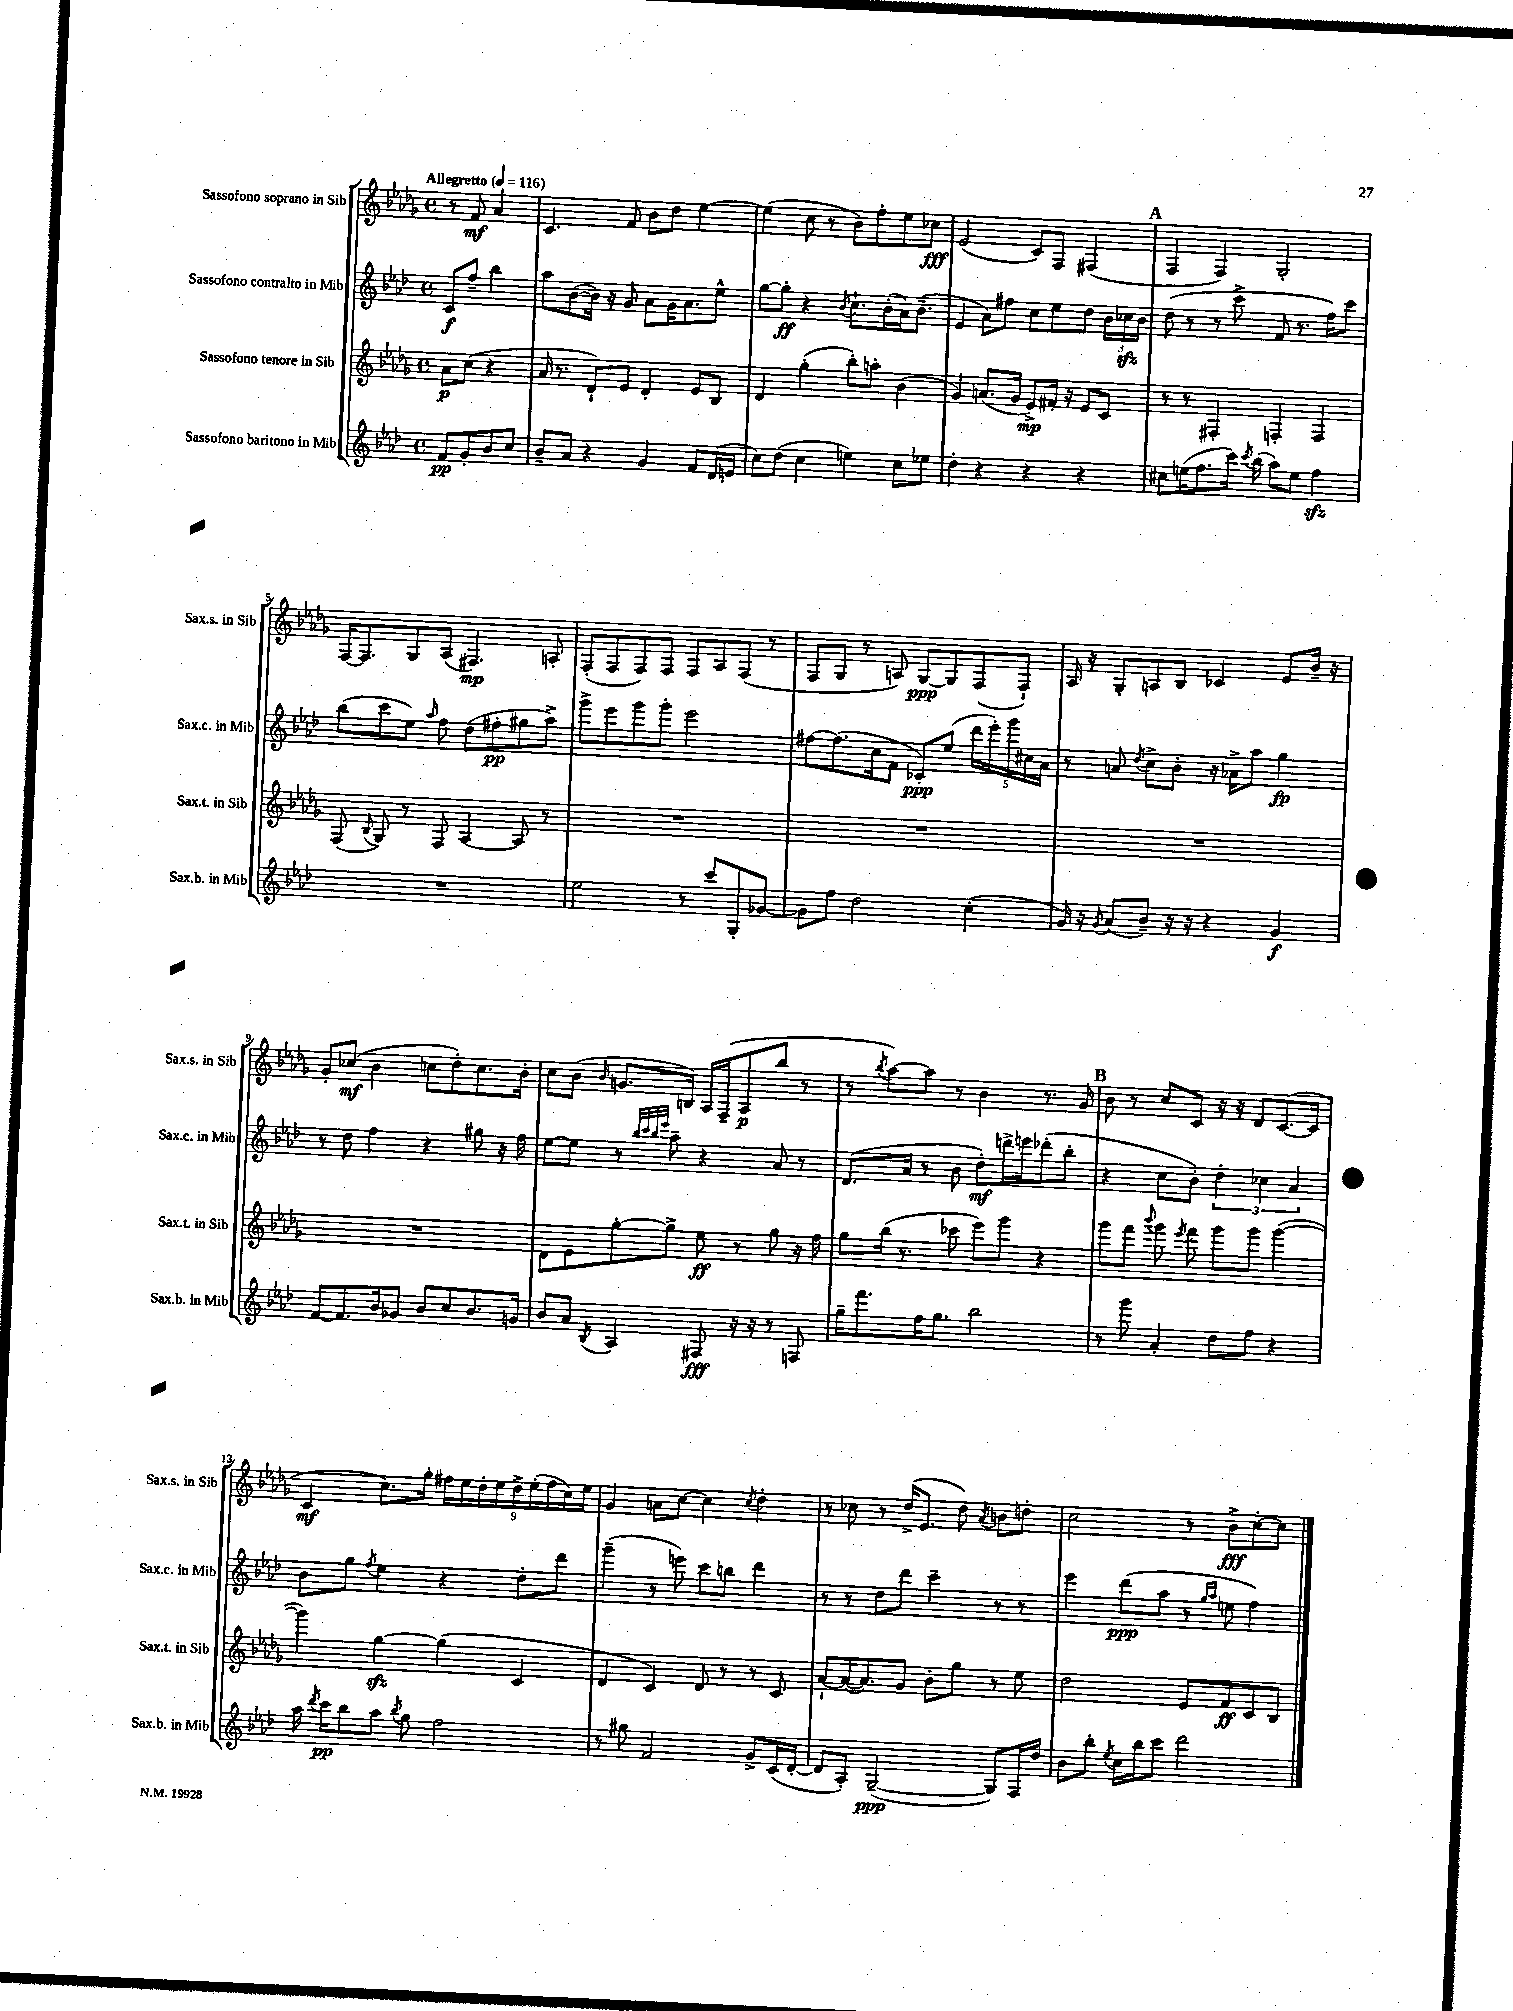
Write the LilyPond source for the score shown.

<<
\new StaffGroup <<
\new Staff = "s0" \with { instrumentName = "Sassofono soprano in Sib" shortInstrumentName = "Sax.s. in Sib" } {
    \clef treble \key des \major \defaultTimeSignature \time 4/4 \partial 2 \tempo "Allegretto" 4 = 116
    \autoBeamOff r8 f'8\mf aes'4 |
    c'4. f'8 bes'8[ des''8] ees''4~ |
    ees''4( c''8 r8 bes'8[) f''8-. ees''8 ces''8]\fff |
    ees'2( c'8[) f8] fis4( |
    \mark \markup { \bold "A" } f4 f4) ges2-. |
    f16[~ f8. ges8 aes8]( fis4.\mp) a8-. |
    f8[-.( f8 f8) f8] f8[ aes8 f8]( r8 |
    f8[ ges8] r8 a8) ges8[~\ppp ges8 f8( f8]-!) |
    aes16 r16 ges8[-. a8 bes8] ces'4 ees'8[ bes'16]-- r16 |
    ges'8[-. ces''8]\mf( bes'4 c''8[ des''8-.) c''8. bes'16]-. |
    c''8[ bes'8]( \grace { bes'16 } g'8.[ b16]) aes16[ f16--( aes8\p bes''8] r8 |
    r8 \acciaccatura { bes''8 } aes''8[~) aes''8] r8 bes'4 r8. ges'16 |
    \mark \markup { \bold "B" } bes'8 r8 c''8[ c'8] r16 r16 des'8[ c'8.~( c'16] |
    c'4\mf c''8.[) ges''16]-. \tuplet 9/8 { fis''16[ ees''16 des''16-. ees''16 des''16-> ees''16-.( fis''16 c''16) ees''16] } |
    ges'4 a'8[ c''8]~ c''4 \acciaccatura { c''8 } des''4-. |
    r8 ces''8 r8 des''16[->( ees'8.] des''8) \acciaccatura { aes'8 } b'8[ d''8]-. |
    c''2 r8 bes'8[->\fff c''8~-. c''8] \bar "|." |
}
\new Staff = "s1" \with { instrumentName = "Sassofono contralto in Mib" shortInstrumentName = "Sax.c. in Mib" } {
    \clef treble \key aes \major \defaultTimeSignature \time 4/4 \partial 2
    \autoBeamOff c'8[\f f''8]-- bes''4 |
    aes''8[ bes'8~( bes'16]) r16 g'8 aes'8[ g'16 aes'8. ees''8]-^ |
    g''8[~ g''8]-.\ff r4 \acciaccatura { bes'8 } c''8.[-! bes'16-.( aes'16) bes'8.]--( |
    ees'4 aes'8[) fis''8] c''8[ ees''8 des''8] \tuplet 3/2 { bes'16[ ces''16\sfz bes'16] } |
    \mark \markup { \bold "A" } des''8( r8 r8 c'''8-> f'8 r8. f''16[) c'''8] |
    bes''8[( c'''8 ees''8]) \grace { aes''16 } f''8 des''8[( fis''8-.\pp gis''8 aes''8]->) |
    g'''8[-> ees'''8 g'''8 g'''8]-. ees'''2 |
    fis''8[~ fis''8.( c''16 f'8] ces'8[-.\ppp) ees''8]( \tuplet 5/4 { des'''16[ ees'''16-.) g'''16 cis''16 aes'16] } |
    r8 a'8 \acciaccatura { des''8 } c''8[-> bes'8]-. r16 aes'16[-> aes''8] g''4\fp |
    r8 des''8 f''4 r4 gis''8 r16 f''16 |
    ees''8[~ ees''8] r8 \grace { bes''32[ c'''32 bes''32 ees'''32] } aes''8-- r4 aes'8 r8 |
    des'8.[( aes'16] r8 bes'8 des''8[-.\mf) d'''16-> e'''16 des'''8-.( bes''8]-. |
    \mark \markup { \bold "B" } r4 c''8[ bes'8]-.) \tuplet 3/2 { des''4-. ces''4 aes'4 } |
    bes'8[ g''8] \acciaccatura { f''8 } ees''4 r4 des''8[-. des'''8] |
    g'''4--( r8 e'''8) c'''8[ b''8] des'''4 |
    r8 r8 des''8[ des'''8] c'''4-- r8 r8 |
    ees'''4 des'''8[\ppp( aes''8] r8 \grace { g''16[ aes''16] } e''8 f''4) \bar "|." |
}
\new Staff = "s2" \with { instrumentName = "Sassofono tenore in Sib" shortInstrumentName = "Sax.t. in Sib" } {
    \clef treble \key des \major \defaultTimeSignature \time 4/4 \partial 2
    \autoBeamOff aes'8[\p c''8]( r4 |
    aes'16 r8. des'8[-!) ees'8] des'4-. ees'8[ bes8] |
    des'4 ges''4-.( bes''8[-.) a''8]-. bes'4( |
    ges'4) a'8.[( ges'16] ees'8[->\mp) fis'16]-. r16 ees'8[ c'8] |
    \mark \markup { \bold "A" } r8 r8 fis4-. f4-. f4 |
    f8( \appoggiatura { bes8 } ges8) r8 f8 aes4~ aes8 r8 |
    R1 |
    R1 |
    R1 |
    R1 |
    des'8[ ees'8 ges''8~-. ges''8]-> ees''8\ff r8 ges''8 r16 f''16 |
    ges''8[ bes''16]( r8. ces'''8 ees'''8[) ges'''8] r4 |
    \mark \markup { \bold "B" } ges'''8[ f'''8] \appoggiatura { bes'''8 } ges'''8 \acciaccatura { ees'''8 } f'''8 ges'''8[ ges'''8] ges'''4~( |
    ges'''4) ges''4~\sfz ges''4( c'4 |
    des'4 c'4) des'8 r8 r8 c'8 |
    aes'8[~-! aes'16~( aes'8.) ges'8] bes'8[-. ges''8] r8 ees''8 |
    des''2 ees'8[ f'8\ff c'8 bes8] \bar "|." |
}
\new Staff = "s3" \with { instrumentName = "Sassofono baritono in Mib" shortInstrumentName = "Sax.b. in Mib" } {
    \clef treble \key aes \major \defaultTimeSignature \time 4/4 \partial 2
    \autoBeamOff f'8[\pp g'8-. bes'8 c''8] |
    bes'8[-- aes'8] r4 g'4 f'8[ des'16( e'16] |
    c''8[) des''8]( c''4 e''4) c''8[ ees''8] |
    des''4-. r4 r4 r4 |
    \mark \markup { \bold "A" } cis''8[ e''16( f''8. c'''16]) \acciaccatura { c'''8 } bes''16( aes''8[) e''8] f''4\sfz |
    R1 |
    ees''2 r8 c'''8[ g8-. ges'8]~ |
    ges'8[ f''8] des''2 c''4-.( |
    g'16) r16 \acciaccatura { g'8 } aes'8[( bes'8]--) r16 r16 r4 g'4\f |
    f'8[~ f'8. bes'16 ges'8] bes'8[ c''8 bes'8. g'16] |
    bes'8[ aes'8] \acciaccatura { bes8 } aes4 fis8\fff r16 r16 r8 f8 |
    g''16[-- f'''8. f''16 g''8.] bes''2 |
    \mark \markup { \bold "B" } r8 g'''8 aes'4-. des''8[ f''8] r4 |
    aes''16 \acciaccatura { des'''8 } c'''16[\pp bes''8 aes''8] \acciaccatura { bes''8 } g''8 f''2 |
    r8 gis''8 f'2 g'8[-> c'16( des'16]~-. |
    des'8[ aes8]-.) g2~--\ppp( g8[) f16 des''16] |
    bes'8[ bes''8]-. \acciaccatura { ees''8 } c''16[ bes''16 c'''8] des'''2 \bar "|." |
}
>>
>>
